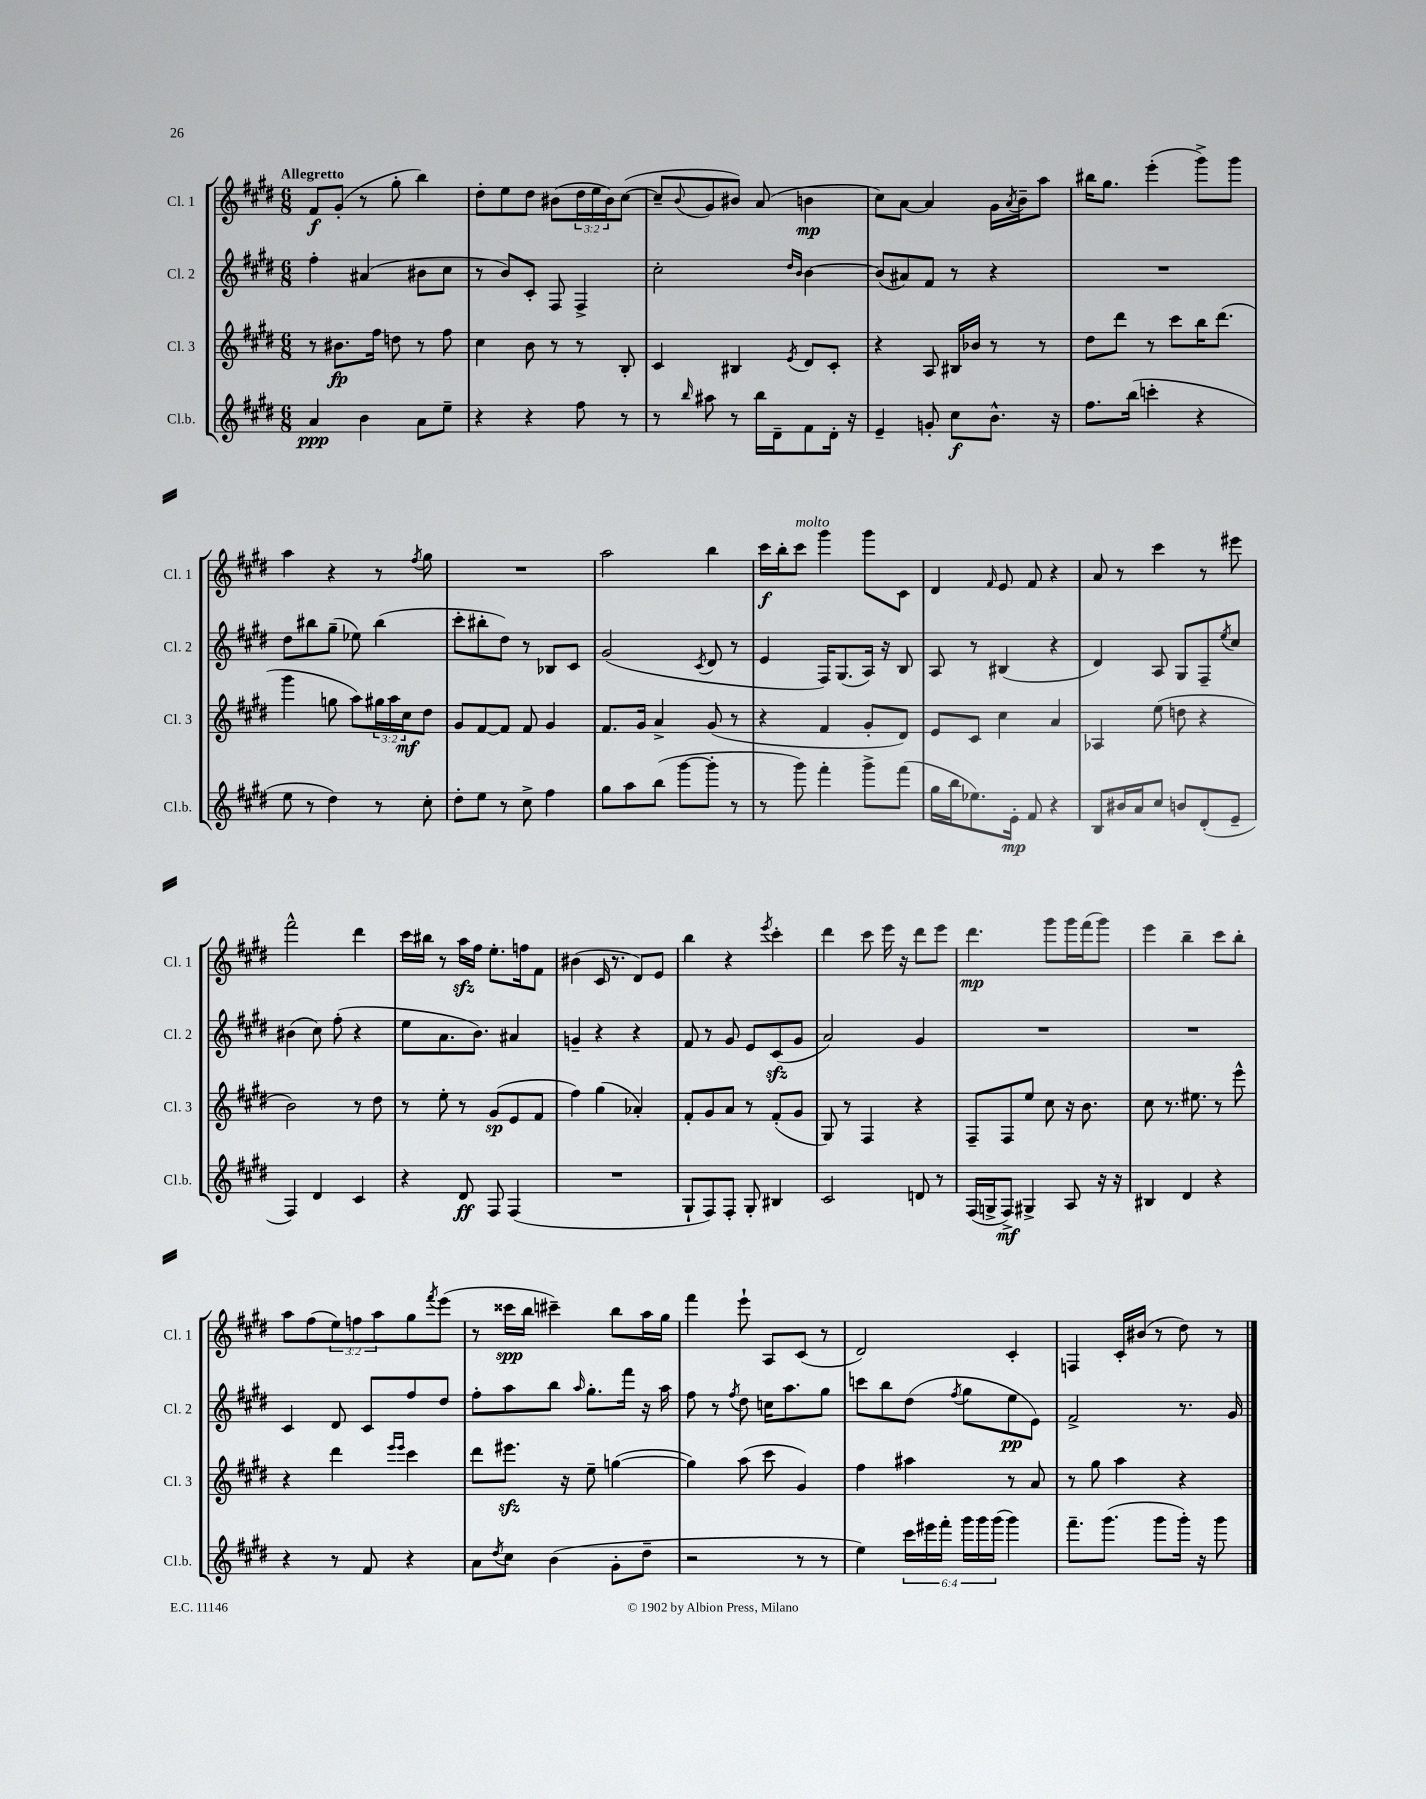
<<
\new StaffGroup <<
\new Staff = "s0" \with { instrumentName = "Cl. 1" shortInstrumentName = "Cl. 1" } {
    \clef treble \key e \major \numericTimeSignature \time 6/8 \override Staff.TupletNumber.text = #tuplet-number::calc-fraction-text \tempo "Allegretto"
    fis'8\f gis'8-.( r8 gis''8-. b''4) |
    dis''8-. e''8 dis''8 bis'8( \tuplet 3/2 { dis''16 e''16 bis'16) } cis''8~( |
    cis''8-- \appoggiatura { b'8 } gis'8 bis'8) a'8( b'4\mp |
    cis''8) a'8~ a'4 gis'16 \acciaccatura { a'8 } b'16-- a''8 |
    bis''16 gis''8. e'''4-.( gis'''8->) gis'''8 |
    a''4 r4 r8 \acciaccatura { fis''8 } gis''8 |
    R2. |
    a''2 b''4 |
    cis'''16\f b''16-. cis'''8^\markup { \italic "molto" } gis'''4 gis'''8 cis'8 |
    dis'4 \grace { fis'16 } e'8 fis'8 r4 |
    a'8 r8 cis'''4 r8 eis'''8 |
    fis'''2-^ dis'''4 |
    cis'''16 bis''16 r8 a''16\sfz fis''16 e''8.-. f''16 fis'8 |
    bis'4( cis'16 r8. dis'8) e'8 |
    b''4 r4 \acciaccatura { e'''8 } cis'''4-. |
    dis'''4 cis'''8 e'''16 r16 dis'''8 e'''8 |
    dis'''4.\mp gis'''8 gis'''16 fis'''16( gis'''8) |
    e'''4 b''4-- cis'''8 b''8-. |
    a''8 fis''8( \tuplet 3/2 { e''8) f''8 a''8 } gis''8 \acciaccatura { fis'''8 } e'''8( |
    r8 cisis'''16\spp b''16 cis'''4--) b''8 a''16 gis''16 |
    fis'''4 e'''8-! a8 cis'8( r8 |
    dis'2) cis'4-. |
    f4 cis'16-. bis'16( r8 dis''8) r8 \bar "|." |
}
\new Staff = "s1" \with { instrumentName = "Cl. 2" shortInstrumentName = "Cl. 2" } {
    \clef treble \key e \major \numericTimeSignature \time 6/8
    fis''4-. ais'4( bis'8 cis''8 |
    r8 b'8) cis'8-. fis8 fis4-> |
    cis''2-. \grace { dis''16 b'16 } b'4~ |
    b'8( ais'8) fis'8 r8 r4 |
    R2. |
    dis''8 bis''8 gis''8--( ees''8) bis''4( |
    cis'''8-. bis''8-. dis''8) r8 bes8 cis'8 |
    gis'2( \acciaccatura { cis'8 } dis'8 r8 |
    e'4 fis16) gis8.( a16) r16 b8 |
    a8 r8 bis4( r4 |
    dis'4) a8 gis8 fis8-- \acciaccatura { e''8 } cis''8 |
    bis'4( cis''8) fis''8-.( r4 |
    e''8 a'8. b'8.) ais'4 |
    g'4-- r4 r4 |
    fis'8 r8 gis'8 e'8 cis'8\sfz( gis'8 |
    a'2) gis'4 |
    R2. |
    R2. |
    cis'4 dis'8 cis'8 fis''8 dis''8 |
    fis''8-. a''8 b''8 \grace { a''16 } gis''8.-. fis'''16 r16 a''16 |
    fis''8 r8 \acciaccatura { fis''8 } dis''8 c''16 a''8. gis''8 |
    c'''8 b''8 dis''8( \acciaccatura { fis''8 } gis''8 e''8\pp e'8) |
    fis'2-> r8. gis'16 \bar "|." |
}
\new Staff = "s2" \with { instrumentName = "Cl. 3" shortInstrumentName = "Cl. 3" } {
    \clef treble \key e \major \numericTimeSignature \time 6/8 \override Staff.TupletNumber.text = #tuplet-number::calc-fraction-text
    r8 bis'8.\fp fis''16 d''8 r8 fis''8 |
    cis''4 b'8 r8 r8 b8-. |
    cis'4 bis4 \acciaccatura { e'8 } dis'8 cis'8-. |
    r4 a8 bis16 bes'16 r8 r8 |
    dis''8 dis'''8 r8 cis'''8 b''16 dis'''8.( |
    gis'''4 g''8 a''8) \tuplet 3/2 { gis''16 a''16 cis''16\mf } dis''8 |
    gis'8 fis'8~ fis'8 fis'8 gis'4 |
    fis'8. gis'16 a'4-> gis'8( r8 |
    r4 fis'4 gis'8-. dis'8) |
    e'8 cis'8 cis''4 a'4 |
    aes4 e''8( d''8 r4 |
    b'2) r8 dis''8 |
    r8 e''8-. r8 gis'8\sp( e'8 fis'8 |
    fis''4) gis''4( aes'4-.) |
    fis'8-. gis'8 a'8 r8 fis'8-.( gis'8 |
    gis8) r8 fis4 r4 |
    fis8-- fis8 e''8 cis''8 r16 b'8. |
    cis''8 r8. eis''8. r8 e'''8-^ |
    r4 dis'''4 \grace { e'''16 e'''16 } cis'''4 |
    dis'''8 eis'''8.\sfz r16 e''8-- g''4~( |
    g''4) a''8( cis'''8 gis'4) |
    fis''4 ais''4 r8 a'8 |
    r8 gis''8 a''4 r4 \bar "|." |
}
\new Staff = "s3" \with { instrumentName = "Cl.b." shortInstrumentName = "Cl.b." } {
    \clef treble \key e \major \numericTimeSignature \time 6/8 \override Staff.TupletNumber.text = #tuplet-number::calc-fraction-text
    a'4\ppp b'4 a'8 e''8-- |
    r4 r4 fis''8 r8 |
    r8 \grace { b''16 } ais''8 r8 b''16 dis'16-- fis'8 dis'16-. r16 |
    e'4-- g'8-. cis''8\f b'8.-^ r16 |
    fis''8. b''16( c'''4-. r4 |
    e''8 r8 dis''4) r8 cis''8-. |
    dis''8-. e''8 r8 cis''8-> fis''4 |
    gis''8 a''8 b''8( gis'''8~ gis'''8-. r8 |
    r8 gis'''8) fis'''4-. gis'''8-> fis'''8( |
    gis''16 b''16 ees''8.) e'16-.\mp fis'8 r4 |
    b8 bis'16 a'16 cis''8 b'8 dis'8-.( e'8-- |
    fis4) dis'4 cis'4 |
    r4 dis'8\ff fis8 fis4( |
    R2. |
    gis8-! fis8) fis8-. gis8-. bis4 |
    cis'2 d'8 r8 |
    fis16( g16-> fis8->\mf) gis4-> a8 r16 r16 |
    bis4 dis'4 r4 |
    r4 r8 fis'8 r4 |
    a'8 \acciaccatura { dis''8 } cis''8 b'4( gis'8-. dis''8-- |
    r2 r8 r8 |
    e''4) \tuplet 6/4 { cis'''16 eis'''16 fis'''16-. gis'''16 gis'''16 gis'''16( } gis'''4) |
    fis'''8.-- gis'''8.( gis'''8 gis'''16-.) r16 gis'''8 \bar "|." |
}
>>
>>
\layout { \context { \Score \remove "Bar_number_engraver" } }
